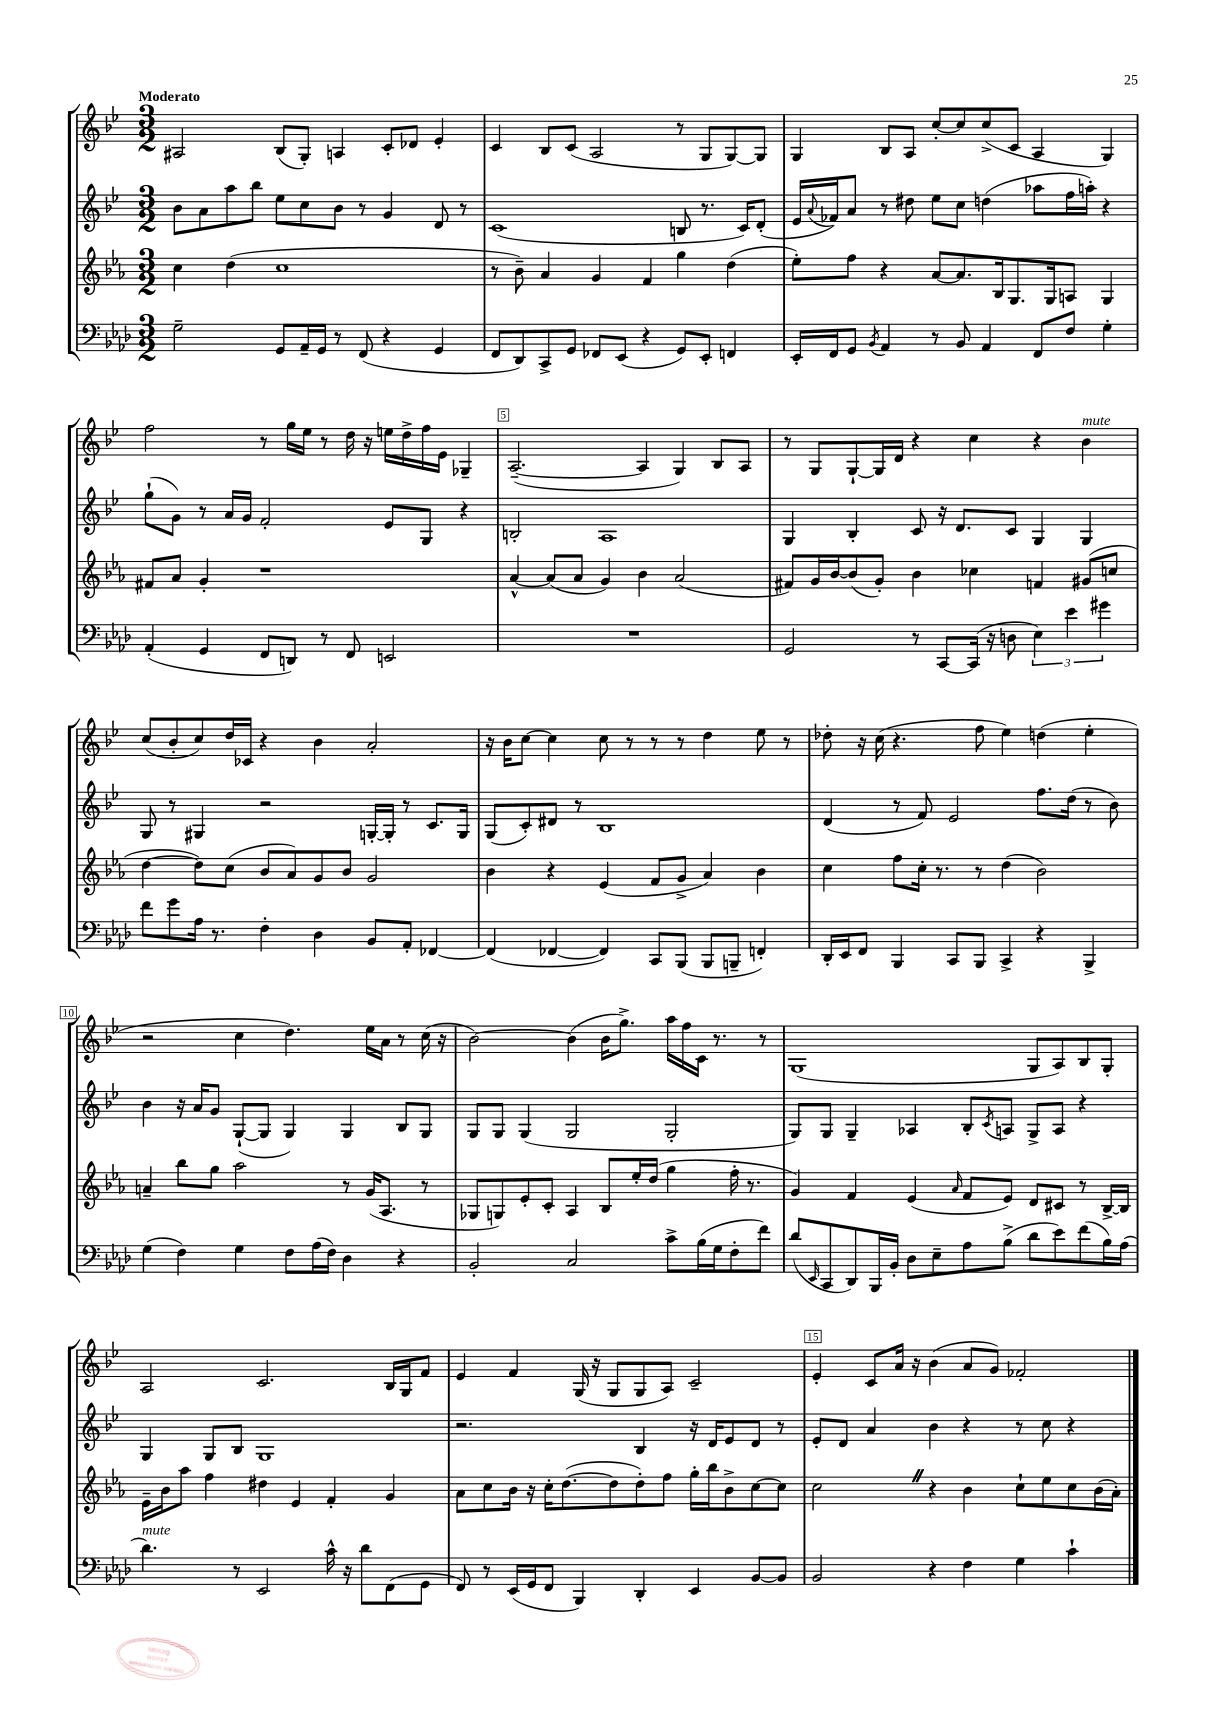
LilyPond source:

<<
\new StaffGroup <<
\new Staff = "s0" {
    \clef treble \key bes \major \numericTimeSignature \time 3/2 \tempo "Moderato"
    ais2 bes8( g8-.) a4 c'8-. des'8 ees'4-. |
    c'4 bes8 c'8( a2 r8 g8 g8~) g8 |
    g4 bes8 a8 c''8~-. c''8 c''8->( c'8 a4 g4) |
    f''2 r8 g''16 ees''16 r8 d''16 r16 e''16 d''16-> f''16 ees'16 ges4-- |
    a2.~--( a4 g4) bes8 a8 |
    r8 g8 g8~-! g16 d'16 r4 c''4 r4 bes'4^\markup { \italic "mute" } |
    c''8( bes'8-. c''8) d''16 ces'16 r4 bes'4 a'2-. |
    r16 bes'16 c''8~ c''4 c''8 r8 r8 r8 d''4 ees''8 r8 |
    des''8-. r16 c''16( r4. f''8 ees''4) d''4( ees''4-. |
    r2 c''4 d''4.) ees''16 a'16 r8 c''16( r16 |
    bes'2~) bes'4( bes'16 g''8.->) a''16 f''16 c'16 r8. r8 |
    g1( g8 a8) bes8 g8-. |
    a2 c'2. bes16 g16 f'8 |
    ees'4 f'4 g16( r16 g8 g8 a8) c'2-- |
    ees'4-. c'8 a'16 r16 bes'4( a'8 g'8) fes'2-. \bar "|." |
}
\new Staff = "s1" {
    \clef treble \key bes \major \numericTimeSignature \time 3/2
    bes'8 a'8 a''8 bes''8 ees''8 c''8 bes'8 r8 g'4 d'8 r8 |
    c'1( b8 r8. c'16) d'8-.( |
    ees'16 \appoggiatura { a'8 } fes'16) a'8 r8 dis''8 ees''8 c''8 d''4( aes''8 f''16 a''16-.) r4 |
    g''8-!( g'8) r8 a'16 g'16 f'2-. ees'8 g8 r4 |
    b2-. a1 |
    g4 bes4-. c'8 r16 d'8. c'8 g4 g4 |
    g8 r8 gis4 r2 g16~-. g16-. r8 c'8. g16 |
    g8( c'8-.) dis'8 r8 bes1 |
    d'4( r8 f'8) ees'2 f''8. d''16( r8 bes'8) |
    bes'4 r16 a'16 g'8 g8~-!( g8 g4) g4 bes8 g8 |
    g8 g8 g4( g2 g2-. |
    g8) g8 g4-- aes4 bes8-. \acciaccatura { c'8 } a8 g8-> a8 r4 |
    g4 g8 bes8 g1 |
    r2. bes4 r16 d'16 ees'8 d'8 r8 |
    ees'8-. d'8 a'4 bes'4 r4 r8 c''8 r4 \bar "|." |
}
\new Staff = "s2" {
    \clef treble \key ees \major \numericTimeSignature \time 3/2
    c''4 d''4( c''1 |
    r8 bes'8--) aes'4 g'4 f'4 g''4 d''4( |
    ees''8-.) f''8 r4 aes'8~ aes'8. bes16 g8. g16 a8 g4 |
    fis'8 aes'8 g'4-. r1 |
    aes'4~-^ aes'8( aes'8 g'4) bes'4 aes'2( |
    fis'8) g'16 bes'16~ bes'8( g'8-.) bes'4 ces''4 f'4 gis'8( c''8 |
    d''4~ d''8) c''8( bes'8 aes'8) g'8 bes'8 g'2 |
    bes'4 r4 ees'4( f'8 g'8-> aes'4) bes'4 |
    c''4 f''8 c''16-. r8. r8 d''4( bes'2) |
    a'4-- bes''8 g''8 aes''2 r8 g'16( aes8. r8 |
    ges8 g8) ees'8-. c'8-. aes4 bes8 ees''16-. d''16( g''4 f''16-. r8. |
    g'4) f'4 ees'4( \grace { aes'16 } f'8 ees'8) d'8 cis'8 r8 bes16~-> bes16 |
    ees'16-- bes'16 aes''8 f''4 dis''4 ees'4 f'4-. g'4 |
    aes'8 c''8 bes'16 r16 c''16-. d''8.~( d''8 d''8-.) f''8 g''16-. bes''16 bes'8-> c''8~ c''8 |
    c''2 \once \override BreathingSign.text = \markup { \musicglyph "scripts.caesura.straight" } \breathe r4 bes'4 c''8-! ees''8 c''8 bes'16( aes'16-.) \bar "|." |
}
\new Staff = "s3" {
    \clef bass \key aes \major \numericTimeSignature \time 3/2
    g2-- g,8 aes,16-- g,16 r8 f,8( r4 g,4 |
    f,8 des,8) c,8-> g,8 fes,8 ees,8( r4 g,8) ees,8-. f,4 |
    ees,16-. f,16 g,8 \acciaccatura { bes,8 } aes,4 r8 bes,8 aes,4 f,8 f8 g4-. |
    aes,4-.( g,4 f,8 d,8) r8 f,8 e,2 |
    R1. |
    g,2 r8 c,8~ c,16( r16 d8 \tuplet 3/2 { ees4) ees'4 gis'4 } |
    f'8 g'8 aes16 r8. f4-. des4 bes,8 aes,8-. fes,4~ |
    fes,4( fes,4~ fes,4) c,8 bes,,8( bes,,8 b,,8-- f,4-.) |
    des,16-. ees,16 f,8 bes,,4 c,8 bes,,8 c,4-> r4 bes,,4-> |
    g4( f4) g4 f8 aes16( f16) des4 r4 |
    bes,2-. c2 c'8-> bes16( g16 f8-. f'8) |
    des'8( \grace { ees,16 } c,8 des,8) bes,,16 bes,16-. des8 ees8-- aes8 bes8->( des'8 ees'8) f'8( bes16) aes16( |
    des'4.^\markup { \italic "mute" }) r8 ees,2 c'16-^ r16 des'8 f,8( g,8 |
    f,8) r8 ees,16( g,16 f,8 bes,,4) des,4-. ees,4 bes,8~ bes,8 |
    bes,2 r4 f4 g4 c'4-! \bar "|." |
}
>>
>>
\layout { \context { \Score \override BarNumber.break-visibility = ##(#f #t #t) barNumberVisibility = #(every-nth-bar-number-visible 5) \override BarNumber.stencil = #(make-stencil-boxer 0.1 0.3 ly:text-interface::print) } }
